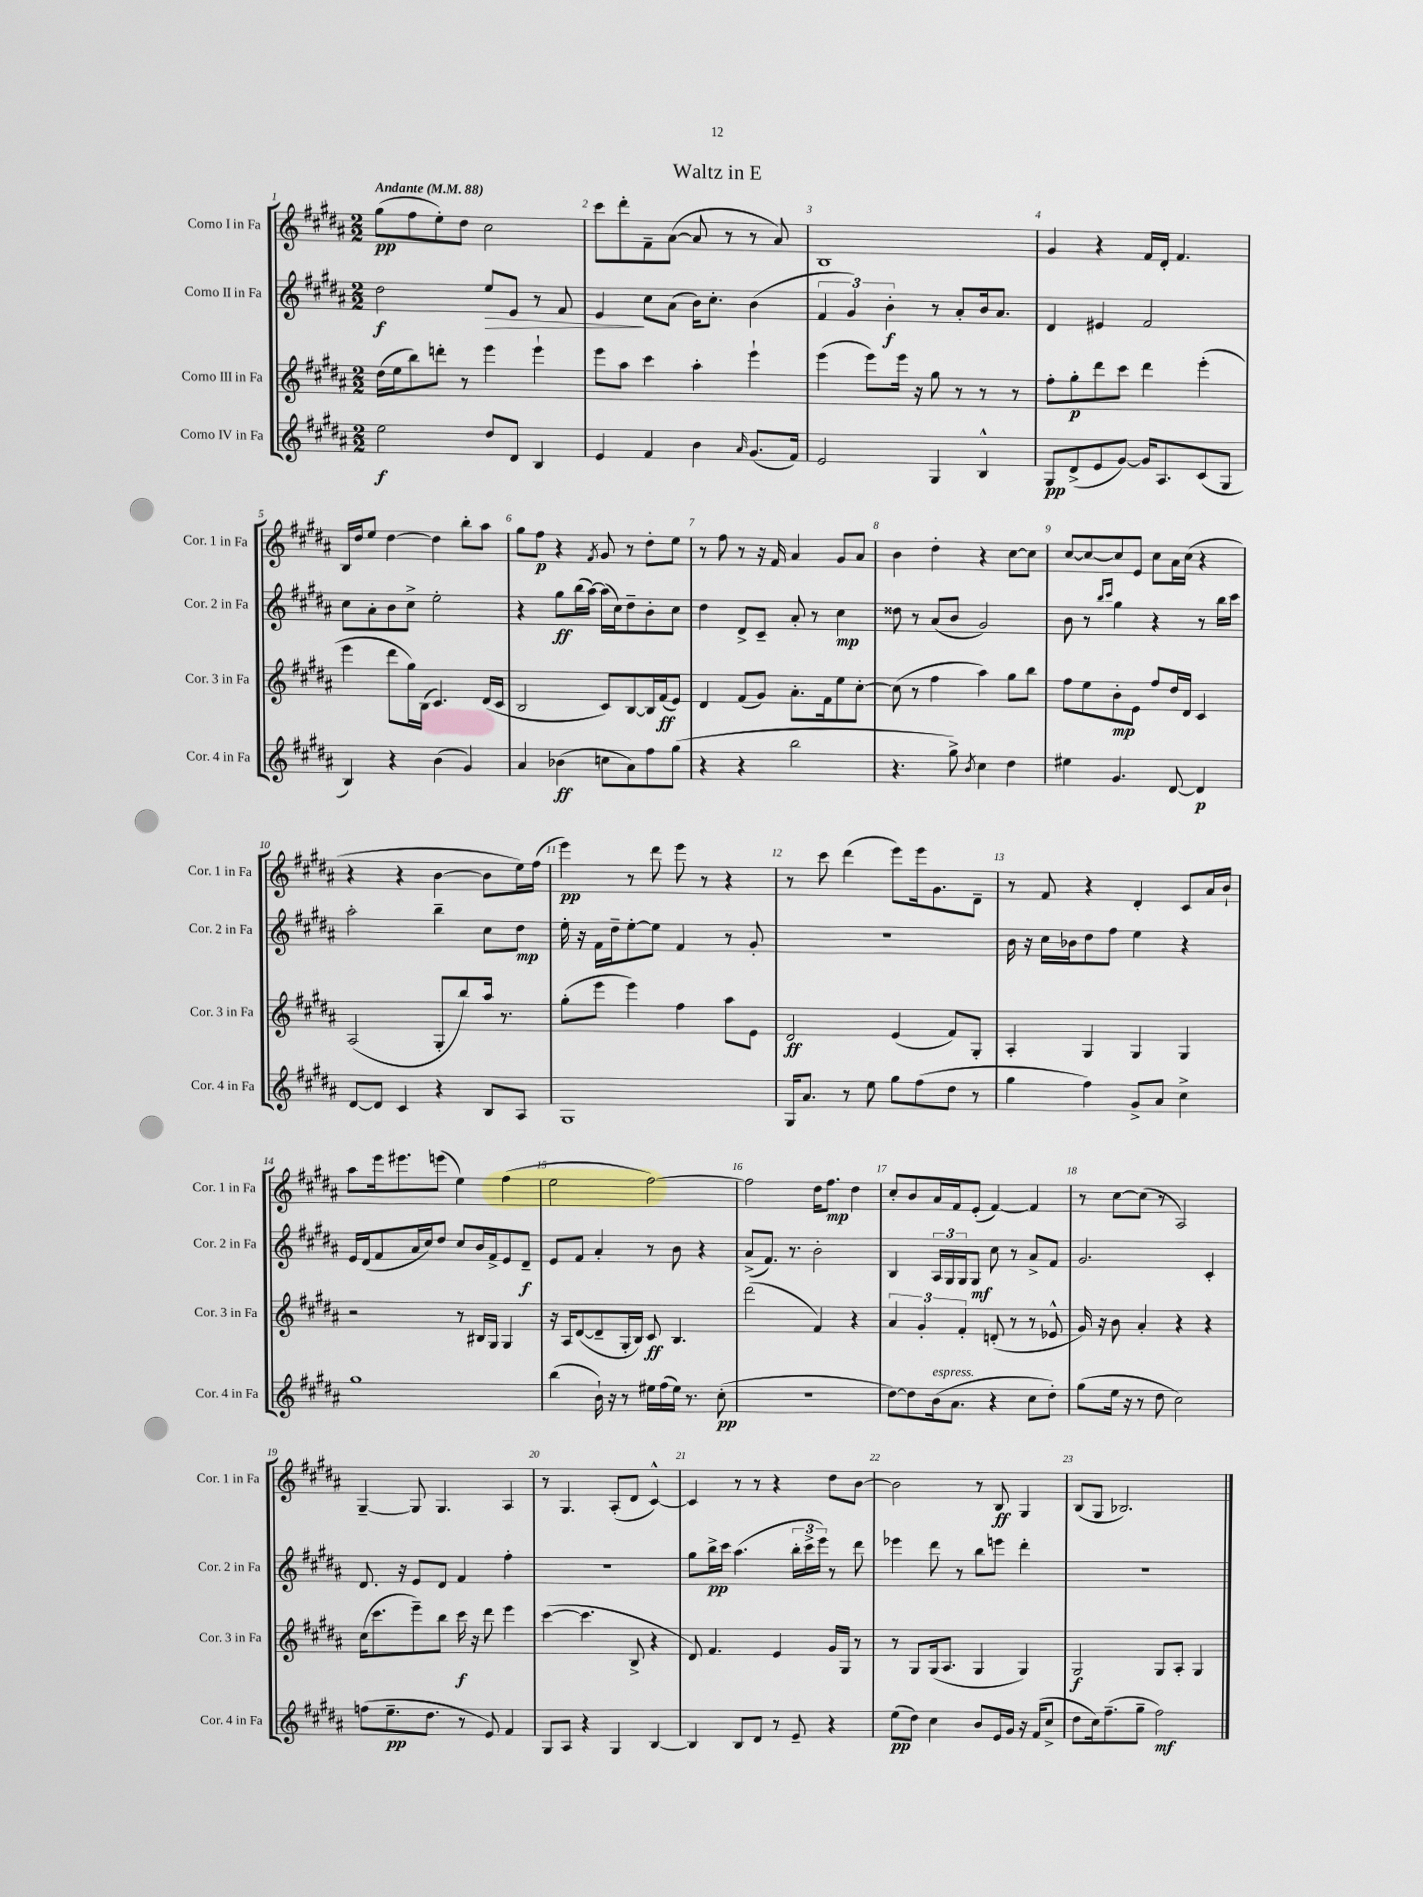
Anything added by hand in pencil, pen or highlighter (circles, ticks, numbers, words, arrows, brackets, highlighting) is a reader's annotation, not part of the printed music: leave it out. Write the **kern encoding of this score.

**kern	**dynam	**kern	**dynam	**kern	**dynam	**kern	**dynam
*part4	*part4	*part3	*part3	*part2	*part2	*part1	*part1
*staff4	*staff4	*staff3	*staff3	*staff2	*staff2	*staff1	*staff1
*I"Corno IV in Fa	*	*I"Corno III in Fa	*	*I"Corno II in Fa	*	*I"Corno I in Fa	*
*I'Cor. 4 in Fa	*	*I'Cor. 3 in Fa	*	*I'Cor. 2 in Fa	*	*I'Cor. 1 in Fa	*
*clefG2	*	*clefG2	*	*clefG2	*	*clefG2	*
*k[f#c#g#d#a#]	*	*k[f#c#g#d#a#]	*	*k[f#c#g#d#a#]	*	*k[f#c#g#d#a#]	*
*M2/2	*	*M2/2	*	*M2/2	*	*M2/2	*
*MM88	*	*MM88	*	*MM88	*	*MM88	*
=1	=1	=1	=1	=1	=1	=1	=1
!	!	!	!	!	!	!LO:TX:a:B:t=Andante	!
2ee\	f	(16dd#\LL	.	2dd#\	f	(8gg#\L	pp
.	.	16ee\J	.	.	.	.	.
.	.	8bb\)	.	.	.	8ff#\	.
.	.	8dddn'\J	.	.	.	8ee'\)	.
.	.	8r	.	.	.	8dd#\J	.
!	!	!	!	!	!LO:HP:b	!	!
8dd#/L	.	4eee\	.	8ee/L	>	2cc#\	.
8d#/J	.	.	.	8e/J	.	.	.
4B/	.	4eee`\	.	8r	.	.	.
.	.	.	.	8f#/	.	.	.
=2	=2	=2	=2	=2	=2	=2	=2
4e/	.	8eee\L	.	4e/	.	8ccc#\L	.
.	.	8aa#\J	.	.	.	8ddd#'\	.
4f#/	.	4ccc#\	.	8cc#\L	]	8f#~\	.
.	.	.	.	(8a#\J	.	([8a#\J	.
4b\	.	4aa#'\	.	16b\KL)	.	8a#/]	.
.	.	.	.	8.cc#'\J	.	.	.
.	.	.	.	.	.	8r	.
16qqa#/	.	.	.	.	.	.	.
(8.g#/L	.	4eee`\	.	(4b\	.	8r	.
.	.	.	.	.	.	8a#/)	.
16f#/Jk)	.	.	.	.	.	.	.
=3	=3	=3	=3	=3	=3	=3	=3
2e/	.	(4eee\	.	6f#/	.	1B	.
.	.	.	.	6g#/)	.	.	.
.	.	8eee\L)	.	.	.	.	.
.	.	.	.	6b'\	f	.	.
.	.	16eee\Jk	.	.	.	.	.
.	.	16r	.	.	.	.	.
4G#/	.	8gg#\	.	8r	.	.	.
.	.	8r	.	8a#'/L	.	.	.
4B^^/	.	8r	.	16b/k	.	.	.
.	.	.	.	8.a#/J	.	.	.
.	.	8r	.	.	.	.	.
=4	=4	=4	=4	=4	=4	=4	=4
8G#/L	pp	8ff#'\L	.	4d#/	.	4g#/	.
(8d#^/	.	8gg#'\	p	.	.	.	.
8e/	.	8ddd#\	.	4e#X/	.	4r	.
[8g#/J)	.	8ccc#\J	.	.	.	.	.
16g#/KL]	.	4ddd#\	.	2f#/	.	16f#/LL	.
8.A#/	.	.	.	.	.	16d#'/JJ	.
.	.	.	.	.	.	4.f#/	.
(8c#/	.	(4eee'\	.	.	.	.	.
8G#/J	.	.	.	.	.	.	.
!!LO:LB:g=z
=5	=5	=5	=5	=5	=5	=5	=5
4B/)	.	4eee\	.	8cc#\L	.	16B/LL	.
.	.	.	.	.	.	16dd#/J	.
.	.	.	.	8a#'\	.	8ee/J	.
4r	.	8ddd#\L	.	8b\	.	[4dd#\	.
.	.	16gg#\L)	.	8cc#^\J	.	.	.
.	.	(16B\JJ	.	.	.	.	.
(4b\	.	4.c#/)	.	2ee'\	.	4dd#\]	.
4g#/)	.	.	.	.	.	8bb'\L	.
.	.	(16d#/LL	.	.	.	8aa#\J	.
.	.	16c#/JJ	.	.	.	.	.
=6	=6	=6	=6	=6	=6	=6	=6
4a#/	.	2B/	.	4r	.	8gg#\L	.
.	.	.	.	.	.	8ff#\J	p
(4b-X\	ff	.	.	8gg#\L	ff	4r	.
.	.	.	.	(16bb\L	.	.	.
.	.	.	.	[16aa#\JJ)	.	.	.
.	.	.	.	.	.	8qf#/	.
8ccn\L	.	8c#/L)	.	(16aa#\LL]	.	8g#/	.
.	.	.	.	16cc#\J)	.	.	.
8a#\)	.	[8B/	.	8dd#~\	.	8r	.
8ff#\	.	16B/L]	.	8b'\	.	8dd#'\L	.
.	.	(16f#/J	ff	.	.	.	.
(8gg#\J	.	8e/J)	.	8cc#\J	.	8ee\J	.
=7	=7	=7	=7	=7	=7	=7	=7
4r	.	4d#/	.	4dd#\	.	8r	.
.	.	.	.	.	.	8ff#\	.
4r	.	(8f#/L	.	8d#^/L	.	8r	.
.	.	8g#/J)	.	8c#~/J	.	16r	.
.	.	.	.	.	.	16f#/	.
2bb\	.	8.a#'\L	.	8a#'/	.	4a#/	.
.	.	.	.	8r	.	.	.
.	.	16f#\k	.	.	.	.	.
.	.	8ee\	.	4cc#\	mp	8g#/L	.
.	.	[8cc#'\J	.	.	.	8a#/J	.
=8	=8	=8	=8	=8	=8	=8	=8
4.r	.	(8cc#\]	.	8dd##X\	.	4b\	.
.	.	8r	.	8r	.	.	.
.	.	4ff#\	.	(8a#/L	.	4dd#'\	.
8gg#^\)	.	.	.	8b/J	.	.	.
8qb/	.	.	.	.	.	.	.
4cc#\	.	4aa#\)	.	2g#/)	.	4r	.
4dd#\	.	8gg#\L	.	.	.	[8cc#\L	.
.	.	8bb\J	.	.	.	8cc#\J]	.
=9	=9	=9	=9	=9	=9	=9	=9
4ee#X\	.	8ff#\L	.	8b\	.	[8cc#/L	.
.	.	8ee\	.	8r	.	8cc#/_	.
.	.	.	.	16qqbb/LL	.	.	.
.	.	.	.	16qqccc#/JJ	.	.	.
4.g#/	.	8b'\	mp	4gg#\	.	8cc#/]	.
.	.	8e\J	.	.	.	8e/J	.
.	.	8ff#/L	.	4r	.	8cc#\L	.
[8d#/	.	16dd#/L	.	.	.	16a#\L	.
.	.	16d#/JJ	.	.	.	(16cc#\JJ	.
4d#/]	p	4c#/	.	8r	.	4r	.
.	.	.	.	16bb\LL	.	.	.
.	.	.	.	16ccc#\JJ	.	.	.
!!LO:LB:g=z
=10	=10	=10	=10	=10	=10	=10	=10
[8d#/L	.	(2A#/	.	2aa#'\	.	4r	.
8d#/J]	.	.	.	.	.	.	.
4c#/	.	.	.	.	.	4r	.
4r	.	8G#'/L	.	4bb~\	.	[4b\	.
.	.	8bb/)	.	.	.	.	.
8B/L	.	16aa#/Jk	.	8cc#\L	.	8b\L]	.
.	.	8.r	.	.	.	.	.
8A#/J	.	.	.	8dd#\J	mp	16ee\L)	.
.	.	.	.	.	.	(16ff#\JJ	.
=11	=11	=11	=11	=11	=11	=11	=11
1G#	.	(8gg#'\L	.	16ee'\	.	4eee\)	pp
.	.	.	.	16r	.	.	.
.	.	8eee\J	.	16f#\LL	.	.	.
.	.	.	.	16dd#~\J	.	.	.
.	.	4eee\)	.	[8ee'\	.	8r	.
.	.	.	.	8ee\J]	.	8ddd#\	.
.	.	4ff#\	.	4f#/	.	8eee\	.
.	.	.	.	.	.	8r	.
.	.	8aa#\L	.	8r	.	4r	.
.	.	8e\J	.	8g#'/	.	.	.
=12	=12	=12	=12	=12	=12	=12	=12
16G#/KL	.	2d#/	ff	1r	.	8r	.
8.a#/J	.	.	.	.	.	.	.
.	.	.	.	.	.	8ccc#\	.
8r	.	.	.	.	.	(4ddd#\	.
8ee\	.	.	.	.	.	.	.
8gg#\L	.	(4e/	.	.	.	8eee\L)	.
(8ff#\	.	.	.	.	.	16eee\k	.
.	.	.	.	.	.	8.g#\	.
8dd#\J	.	8f#/L)	.	.	.	.	.
8r	.	8G#'/J	.	.	.	8d#~\J	.
=13	=13	=13	=13	=13	=13	=13	=13
4gg#\	.	4A#'/	.	16b\	.	8r	.
.	.	.	.	16r	.	.	.
.	.	.	.	16cc#\LL	.	8f#/	.
.	.	.	.	16b-X\J	.	.	.
4ff#\)	.	4G#/	.	8dd#\	.	4r	.
.	.	.	.	8ff#\J	.	.	.
8g#^/L	.	4G#/	.	4ee\	.	4d#'/	.
8a#/J	.	.	.	.	.	.	.
4cc#^\	.	4G#/	.	4r	.	8c#/L	.
.	.	.	.	.	.	16a#/L	.
.	.	.	.	.	.	16b`/JJ	.
!!LO:LB:g=z
=14	=14	=14	=14	=14	=14	=14	=14
1gg#	.	2r	.	16e/LL	.	8aa#\L	.
.	.	.	.	(16d#/J	.	.	.
.	.	.	.	8f#/	.	16eee\k	.
.	.	.	.	.	.	8.eee#X\	.
.	.	.	.	16a#/L	.	.	.
.	.	.	.	16cc#/J)	.	.	.
.	.	.	.	8dd#/J	.	(8eeen\J	.
.	.	8r	.	8cc#/L	.	4ee\)	.
.	.	16B#X/LL	.	16b/L	.	.	.
.	.	16G#/JJ	.	16f#^/J	.	.	.
.	.	4G#/	.	8e/	.	(4ff#\	.
.	.	.	.	8d#~/J	f	.	.
=15	=15	=15	=15	=15	=15	=15	=15
(4bb\	.	16r	.	8e/L	.	2ee\	.
.	.	16A#/KL	.	.	.	.	.
.	.	([8d#/	.	8f#/J	.	.	.
16b`\)	.	8d#~/]	.	4a#'/	.	.	.
16r	.	.	.	.	.	.	.
8r	.	16G#'/L	.	.	.	.	.
.	.	16B/JJ)	.	.	.	.	.
16ee#X\LL	.	8c#/	ff	8r	.	[2ff#\)	.
(16ff#\	.	.	.	.	.	.	.
16ee#\JJ)	.	4.B/	.	8b\	.	.	.
8.r	.	.	.	.	.	.	.
.	.	.	.	4r	.	.	.
(8cc#'\	pp	.	.	.	.	.	.
=16	=16	=16	=16	=16	=16	=16	=16
1r	.	(2ddd#\	.	(8a#^/L	.	2ff#\]	.
.	.	.	.	8.f#/J)	.	.	.
.	.	.	.	8.r	.	.	.
.	.	4f#/)	.	2b'\	.	16dd#\KL	.
.	.	.	.	.	.	8.ff#\J	mp
.	.	4r	.	.	.	4dd#\	.
=17	=17	=17	=17	=17	=17	=17	=17
[8dd#\L)	.	6a#/	.	4B/	.	8cc#'/L	.
8dd#\]	.	.	.	.	.	8b/	.
.	.	6g#'/	.	.	.	.	.
!LO:TX:a:i:t=espress.	!	!	!	!	!	!	!
(16b\k	.	.	.	24A#/LL	.	16a#/L	.
.	.	.	.	24G#/	.	.	.
8.a#\J	.	.	.	.	.	16f#/J	.
.	.	6f#'/	.	24G#/J	.	.	.
.	.	.	.	8G#/J	mf	(8e'/J	.
4r	.	(8dn'/	.	8cc#\	.	[4f#/)	.
.	.	8r	.	8r	.	.	.
8cc#\L	.	8r	.	8a#^/L	.	4f#/]	.
8dd#'\J)	.	8e-X^^/	.	8f#/J	.	.	.
=18	=18	=18	=18	=18	=18	=18	=18
(8gg#\L	.	16g#/)	.	2.g#/	.	8r	.
.	.	16r	.	.	.	.	.
16ee\Jk	.	8b\	.	.	.	[8cc#\L	.
16r	.	.	.	.	.	.	.
8r	.	4a#'/	.	.	.	(8cc#\J]	.
8dd#\	.	.	.	.	.	8r	.
2cc#\)	.	4r	.	.	.	2A#/)	.
.	.	4r	.	4c#'/	.	.	.
!!LO:LB:g=z
=19	=19	=19	=19	=19	=19	=19	=19
(8ffn\L	.	(16cc#\KL	.	8.d#/	.	[4G#~/	.
.	.	8.ccc#\	.	.	.	.	.
8.ee~\	pp	.	.	.	.	.	.
.	.	.	.	16r	.	.	.
.	.	8eee~\)	.	8e/L	.	8G#/]	.
8.dd#\J	.	.	.	.	.	.	.
.	.	8bb\J	.	8d#/J	.	4.G#/	.
8r	.	16ccc#\	f	4f#/	.	.	.
.	.	16r	.	.	.	.	.
8e/)	.	8ddd#\	.	.	.	.	.
4f#/	.	4eee\	.	4ff#'\	.	4A#/	.
=20	=20	=20	=20	=20	=20	=20	=20
8G#/L	.	([4ccc#\	.	1r	.	8r	.
8A#/J	.	.	.	.	.	4.G#/	.
4r	.	4.ccc#\]	.	.	.	.	.
4G#/	.	.	.	.	.	(8A#'/L	.
.	.	8B^/	.	.	.	8d#/J	.
[4B/	.	4r	.	.	.	[4c#^^/)	.
=21	=21	=21	=21	=21	=21	=21	=21
4B/]	.	8d#/)	.	8gg#\L	.	4c#/]	.
.	.	4.f#/	.	16bb^\L	pp	.	.
.	.	.	.	16ccc#\JJ	.	.	.
8B/L	.	.	.	(4.aa#\	.	8r	.
8d#/J	.	.	.	.	.	8r	.
8r	.	4e/	.	.	.	4r	.
8e~/	.	.	.	24bb'\LL	.	.	.
.	.	.	.	24ccc#^\	.	.	.
.	.	.	.	24eee\JJ)	.	.	.
4r	.	16g#/LL	.	8r	.	8dd#\L	.
.	.	16G#/JJ	.	.	.	.	.
.	.	8r	.	8ddd#\	.	[8b\J	.
=22	=22	=22	=22	=22	=22	=22	=22
(8ee\L	pp	8r	.	4eee-X\	.	2b\]	.
8dd#\J)	.	8G#/L	.	.	.	.	.
4cc#\	.	(16G#/k	.	8ddd#\	.	.	.
.	.	8.A#/J	.	.	.	.	.
.	.	.	.	8r	.	.	.
8b/L	.	4G#/	.	8bb\L	.	8r	.
16e/L	.	.	.	8eeen\J	.	8B/	ff
16g#/JJ	.	.	.	.	.	.	.
16r	.	4G#/)	.	4ddd#'\	.	4G#/	.
(16f#/KL	.	.	.	.	.	.	.
8cc#^/J	.	.	.	.	.	.	.
=23	=23	=23	=23	=23	=23	=23	=23
8dd#\L	.	2G#/	f	1r	.	(8B/L	.
16cc#\k)	.	.	.	.	.	8G#/J	.
(8.ff#~\	.	.	.	.	.	.	.
.	.	.	.	.	.	2.B-X/)	.
8gg#~\J	.	.	.	.	.	.	.
2ff#\)	mf	8G#/L	.	.	.	.	.
.	.	8A#'/J	.	.	.	.	.
.	.	4G#/	.	.	.	.	.
==	==	==	==	==	==	==	==
*-	*-	*-	*-	*-	*-	*-	*-
